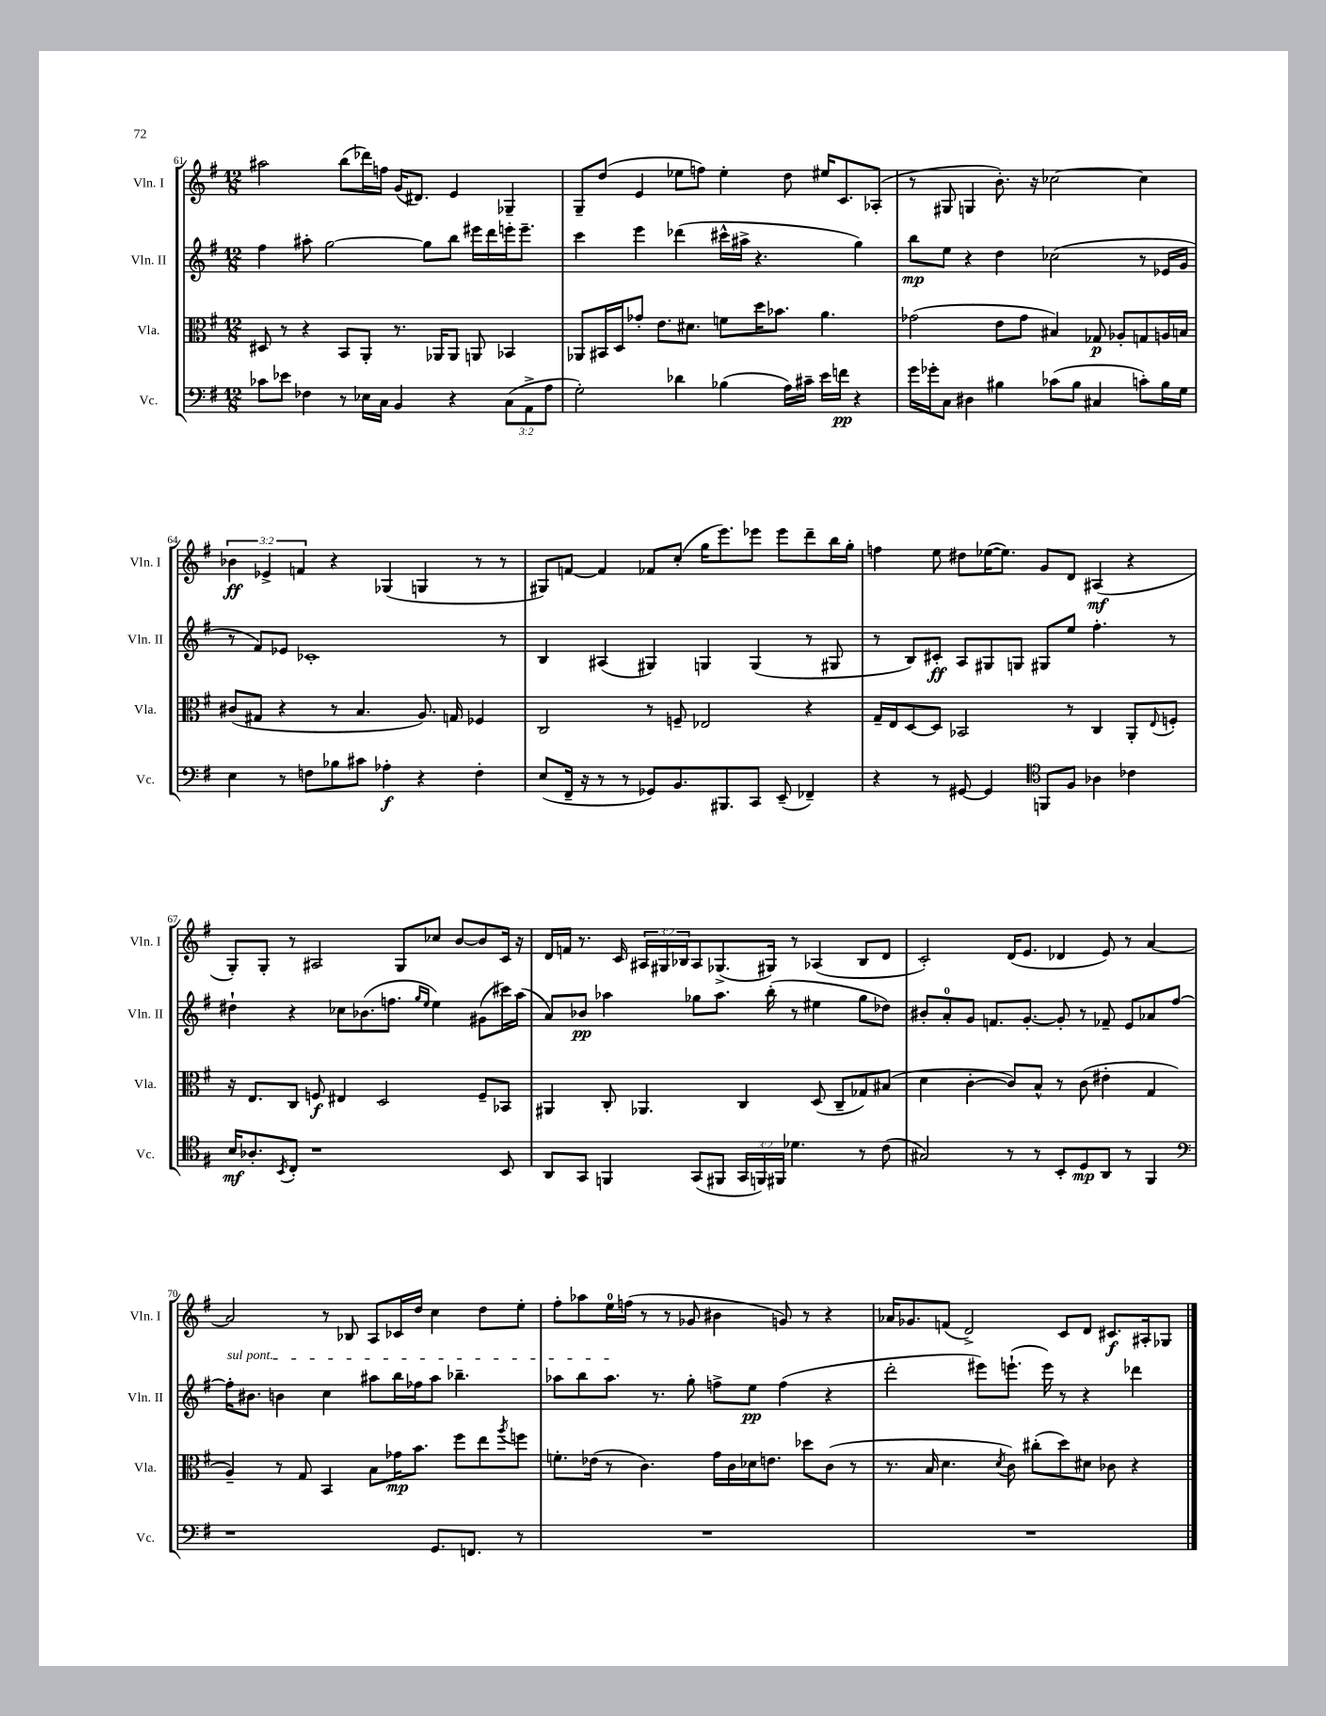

**kern	**kern	**kern	**kern
*staff4	*staff3	*staff2	*staff1
*clefF4	*clefC3	*clefG2	*clefG2
*k[f#]	*k[f#]	*k[f#]	*k[f#]
*M12/8	*M12/8	*M12/8	*M12/8
8c-	8D#	4ff#	2aa#
8e-	8r	.	.
4F-	4r	8aa#'	.
.	.	[2gg	.
8r	8BB	.	(8bb
16E-	8AA'	.	16ddd-)
16C	.	.	16ff
4BB	8.r	.	(16g
.	.	.	8.d#)
.	.	8gg]	.
.	16AA-	.	.
4r	8AA-	8bb	4e
.	8AA	16eee#	.
.	.	16ddd	.
(12C	4BB-	16eee'	4G-~
.	.	8.eee~	.
12AA^	.	.	.
12A	.	.	.
=	=	=	=
2G')	8AA-	4ccc	8G~
.	16BB#	.	(8dd
.	16D	.	.
.	8g-'	4eee	4e
.	8.e	.	.
4d-	.	(4ddd-	8ee-
.	8.d#	.	.
.	.	.	8ff)
(4B-	8f	16ccc#^^	4ee-'
.	.	16aa#^	.
.	16dd	4.r	.
.	8.b-	.	.
16A)	.	.	8dd
16c#~	.	.	.
16e	4.a	.	16ee#
16f	.	.	8.c
4r	.	4gg)	.
.	.	.	(8A-'
=	=	=	=
16g	(2g-	8bb	8r
16g-'	.	.	.
8C	.	8ee	8G#
4D#	.	4r	4G
4B#	8e	4dd	8.b')
.	8g-	.	.
.	.	.	16r
(8c-	4B#)	(2cc-	[2cc-
8B#	.	.	.
4C#	8G-	.	.
.	8A-'	.	.
8c')	8G	8r	4cc-]
16B#	16A	16e-	.
16G	16B	16g	.
=	=	=	=
4E	(8c#	8r	6b-
.	8G#	8f#)	.
.	.	.	6e-^
8r	4r	8e-	.
.	.	.	6f
8F	.	1c-'	.
8B-	8r	.	4r
8c#	4.B	.	.
4A-'	.	.	(4G-
4r	8.A)	.	4G
.	16G	.	.
4F'	4F-	.	8r
.	.	8r	8r
=	=	=	=
(8E	2C	4B	8G#)
16FF#~	.	.	[8f
16r	.	.	.
8r	.	(4A#	4f]
8r	.	.	.
8GG-)	8r	4G#)	8f-
8.BB	8F~	.	(8cc'
.	2E-	4G	16gg
8.BBB#	.	.	8.eee)
8CC	.	(4G	8eee-
(8EE~	.	.	8eee-
4FF-~)	4r	8r	8ddd~
.	.	8G#	16bb
.	.	.	16gg'
=	=	=	=
4r	16G~	8r	4ff
.	16E	.	.
.	[8D	8B)	.
8r	8D]	8c#'	8ee
[8GG#	2BB-	8A	8dd#
4GG#]	.	8G#	([16ee-
.	.	.	8.ee-])
.	.	8G	.
*clefC4	*	*	*
8FF	.	8G#	8g
8F#	8r	8ee	8d
4A-	4C	4.ff#'	(4A#
4c-	8AA'	.	4r
.	8qqE	.	.
.	8F'	8r	.
=	=	=	=
16B	16r	4dd#`	8G')
8.A-'	8.E	.	.
.	.	.	8G'
8qBB	.	.	.
8C'	8C	4r	8r
1r	8F	.	2A#
.	4E#	8cc-	.
.	.	(8.b-	.
.	2D	.	.
.	.	8.ff	.
.	.	.	8G
.	.	16qqgg	.
.	.	16qqee	.
.	.	4ee)	8cc-
.	.	.	[8b
.	8F~	(8g#	8b]
8BB	8BB-	16ccc#)	16c
.	.	(16aa	16r
=	=	=	=
8AA	4AA#	8a)	16d
.	.	.	16f
8GG	.	8b-	8.r
4FF	8C'	4aa-	.
.	.	.	16c
.	4.AA-	.	24A#
.	.	.	24G#
.	.	.	24B-
(8GG	.	8gg-	8A#
8FF#	.	8.aa-	(8.G-^
24GG	4C	.	.
24FF)	.	.	.
.	.	(16bb'	16G#)
24FF#	.	.	.
4.d-	.	8r	8r
.	(8D	4ee#	(4A-
.	8C~	.	.
8r	8G-)	8gg-	8B-
(8c	(8B#	8dd-)	8d
=	=	=	=
2G#)	4d	8b#'	2c')
.	.	8a'	.
.	[4c'	8g	.
.	.	8.f	.
8r	8c])	.	(16d
.	.	[8.g'	8.e
8r	8B^^	.	.
8BB'	8r	8g']	4d-
8D	(8c	8r	.
8AA	4e#'	8f-~	8e)
8r	.	8e	8r
4FF#	4G	8a-	[4a
.	.	[8ff#	.
=	=	=	=
*clefF4	*	*	*
1r	4A~)	16ff#']	2a]
.	.	8.b#	.
.	8r	4b	.
.	8G	.	.
.	4BB	4cc	8r
.	.	.	8B-
.	8B	8aa#	8A
.	16g-	16bb	16c-
.	8.b	16ff-	16dd
8.GG	.	8aa#	4cc
.	8ff#	4.bb-~	.
8.FF	.	.	.
.	8ee	.	8dd
.	8qaa	.	.
8r	8ff	.	8ee'
=	=	=	=
1.r	8.f'	8aa-	8ff#'
.	.	8bb	8aa-
.	(16e-	.	.
.	8r	8.aa-	16ee
.	.	.	(16ff
.	4.c)	.	8r
.	.	8.r	.
.	.	.	8r
.	.	8gg'	8g-
.	16g	8ff^	4b#
.	16c	.	.
.	16d-	8ee	.
.	8.e	.	.
.	.	(4ff	8g)
.	8dd-	.	8r
.	(8c	4r	4r
.	8r	.	.
=	=	=	=
1.r	8.r	2ddd'	16a-
.	.	.	8.g-
.	16B	.	.
.	4.d	.	(8f
.	.	.	2d^)
.	.	8eee#)	.
.	8qd	.	.
.	8c)	(8.eee`	.
.	(8cc#'	.	.
.	.	16eee)	.
.	8dd)	8r	8c
.	8d#	4r	8d
.	8c-	.	8.c#
.	4r	4ddd-	.
.	.	.	16A#'
.	.	.	8G-
==	==	==	==
*-	*-	*-	*-
